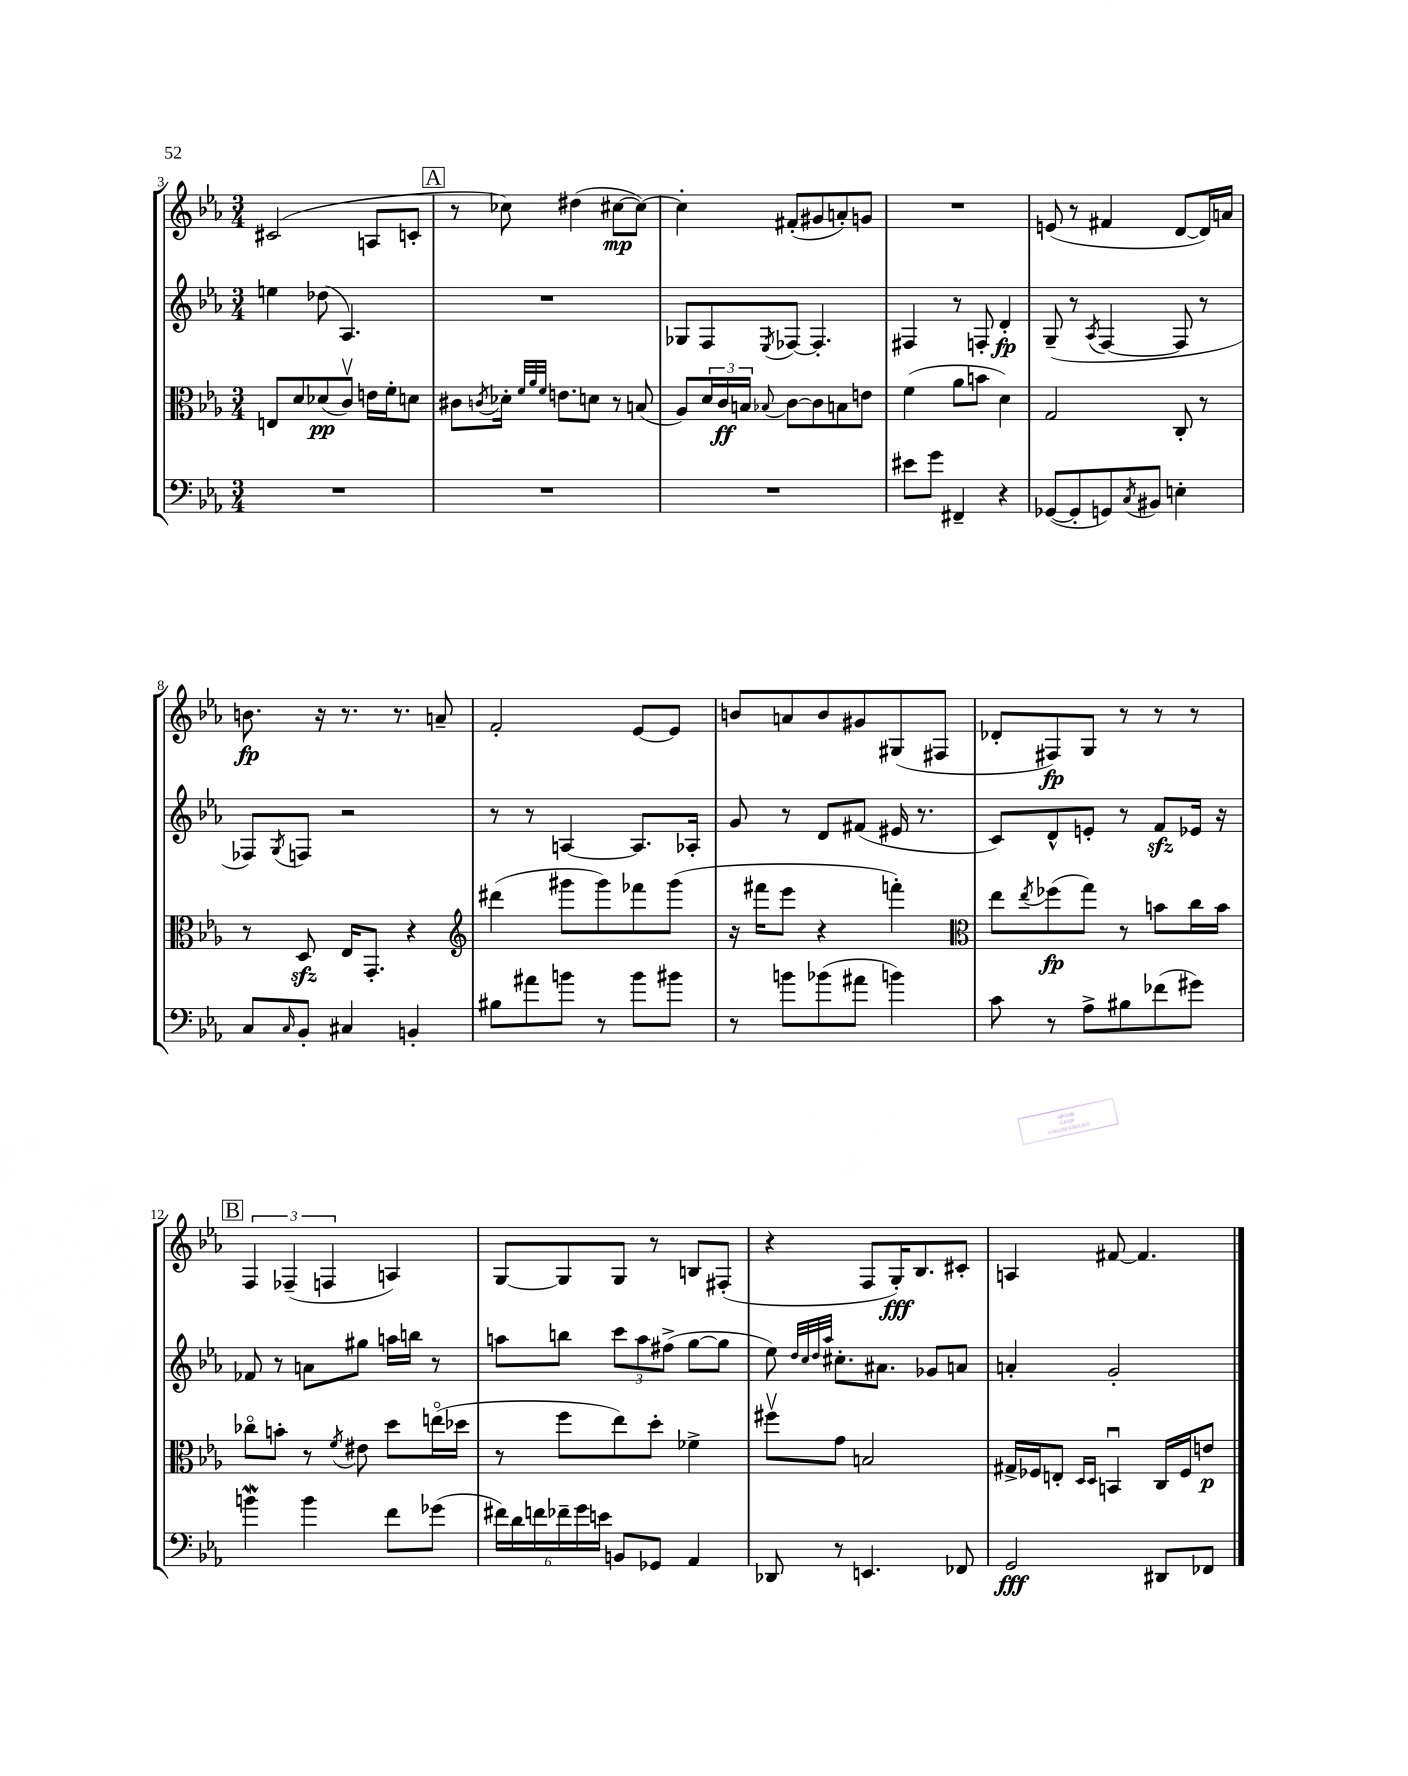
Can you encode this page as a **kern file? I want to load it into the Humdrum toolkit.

**kern	**dynam	**kern	**dynam	**kern	**dynam	**kern	**dynam
*part4	*part4	*part3	*part3	*part2	*part2	*part1	*part1
*staff4	*staff4	*staff3	*staff3	*staff2	*staff2	*staff1	*staff1
*clefF4	*	*clefC3	*	*clefG2	*	*clefG2	*
*k[b-e-a-]	*	*k[b-e-a-]	*	*k[b-e-a-]	*	*k[b-e-a-]	*
*M3/4	*	*M3/4	*	*M3/4	*	*M3/4	*
=3	=3	=3	=3	=3	=3	=3	=3
2.r	.	8En/L	.	4een\	.	(2c#X/	.
.	.	8d/	.	.	.	.	.
.	.	(8d-X/	pp	(8dd-X\	.	.	.
.	.	8cv/J)	.	4.A-/)	.	.	.
.	.	16en\LL	.	.	.	8An/L	.
.	.	16f'\J	.	.	.	.	.
.	.	8dn\J	.	.	.	8cn'/J	.
!!LO:REH:place=s1:t=A
=4	=4	=4	=4	=4	=4	=4	=4
2.r	.	8c#X\L	.	2.r	.	8r	.
.	.	8qcn/	.	.	.	.	.
.	.	16d-X'\Jk	.	.	.	8cc-X\)	.
.	.	32qqf/LLL	.	.	.	.	.
.	.	32qqa-/	.	.	.	.	.
.	.	32qqf/JJJ	.	.	.	.	.
.	.	8.en\L	.	.	.	.	.
.	.	.	.	.	.	(4dd#X\	.
.	.	8dn\J	.	.	.	.	.
.	.	8r	.	.	.	[8cc#X\L	mp
.	.	(8Bn/	.	.	.	8cc#\J_)	.
=5	=5	=5	=5	=5	=5	=5	=5
2.r	.	8A-/L)	.	8G-X/L	.	4cc#'\]	.
.	.	24d/L	.	8F/	.	.	.
.	.	24c/	ff	.	.	.	.
.	.	24Bn/JJ	.	.	.	.	.
.	.	8qqB-X/	.	8qE-/	.	.	.
.	.	[8c\L	.	[8F-X/J	.	(8f#X'/L	.
.	.	8c\]	.	4.F-'/]	.	8g#X/	.
.	.	8Bn\	.	.	.	8an'/)	.
.	.	8en\J	.	.	.	8gn/J	.
=6	=6	=6	=6	=6	=6	=6	=6
8e#X\L	.	(4f\	.	4F#X/	.	2.r	.
8g\J	.	.	.	.	.	.	.
4FF#X~/	.	8a-\L	.	8r	.	.	.
.	.	8bn\J	.	8Fn'/	.	.	.
4r	.	4d\)	.	4d'/	fp	.	.
=7	=7	=7	=7	=7	=7	=7	=7
([8GG-X/L	.	2G/	.	(8G~/	.	(8en/	.
8GG-'/]	.	.	.	8r	.	8r	.
.	.	.	.	8qA-/	.	.	.
8GGn/)	.	.	.	[4F/	.	4f#X/	.
8qC/	.	.	.	.	.	.	.
8BB#X/J	.	.	.	.	.	.	.
4En'\	.	8C'/	.	8F/]	.	[8d/L	.
.	.	8r	.	8r	.	16d/L])	.
.	.	.	.	.	.	16an/JJ	.
!!LO:LB:g=z
=8	=8	=8	=8	=8	=8	=8	=8
8C/L	.	8r	.	8F-X/L)	.	8.bn\	fp
16qqC/	.	.	.	8qG/	.	.	.
8BB-'/J	.	8Dzz/	.	8Fn/J	.	.	.
.	.	.	.	.	.	16r	.
4C#X/	.	16E-/KL	.	2r	.	8.r	.
.	.	8.GG'/J	.	.	.	.	.
.	.	.	.	.	.	8.r	.
4BBn'/	.	4r	.	.	.	.	.
.	.	.	.	.	.	8an~/	.
=9	=9	=9	=9	=9	=9	=9	=9
*	*	*clefG2	*	*	*	*	*
8B#X\L	.	(4ddd#X\	.	8r	.	2f'/	.
8a#X\	.	.	.	8r	.	.	.
8bn\J	.	8ggg#X\L	.	[4An/	.	.	.
8r	.	8ggg#\)	.	.	.	.	.
8b\L	.	8fff-X\	.	8.A/L]	.	[8e-/L	.
8b#X\J	.	(8ggg#\J	.	.	.	8e-/J]	.
.	.	.	.	16A-X'/Jk	.	.	.
=10	=10	=10	=10	=10	=10	=10	=10
8r	.	16r	.	8g/	.	8bn/L	.
.	.	16fff#X\KL	.	.	.	.	.
8bn\L	.	8eee-\J	.	8r	.	8an/	.
(8b-X\	.	4r	.	8d/L	.	8b/	.
8a#X\J	.	.	.	(8f#X/J	.	8g#X/	.
4bn\)	.	4fffn'\)	.	16e#X/	.	(8G#X/	.
.	.	.	.	8.r	.	.	.
.	.	.	.	.	.	8F#X/J	.
=11	=11	=11	=11	=11	=11	=11	=11
*	*	*clefC3	*	*	*	*	*
8c\	.	8ee-\L	.	8c/L)	.	8d-X'/L	.
.	.	8qee-/	.	.	.	.	.
8r	.	(8ff-X\	fp	8d^^/	.	8F#X/)	fp
8A-^\L	.	8gg\J)	.	8en'/J	.	8G/J	.
8B#X\	.	8r	.	8r	.	8r	.
(8f-X\	.	8bn\L	.	8fzz/L	.	8r	.
8g#X\J)	.	16cc\L	.	16e-X/Jk	.	8r	.
.	.	16b\JJ	.	16r	.	.	.
!!LO:LB:g=z
!!LO:REH:place=s1:t=B
=12	=12	=12	=12	=12	=12	=12	=12
4bnW\	.	8cc-X\L	.	8f-X/	.	6F/	.
.	.	8bn'\J	.	8r	.	.	.
.	.	.	.	.	.	(6F-X~/	.
4b\	.	8r	.	8an\L	.	.	.
.	.	.	.	.	.	6Fn/	.
.	.	8qf/	.	.	.	.	.
.	.	8e#X\	.	8gg#X\J	.	.	.
8f\L	.	8dd\L	.	16aan\LL	.	4An/)	.
.	.	.	.	16bbn\JJ	.	.	.
(8g-X\J	.	(16een\L	.	8r	.	.	.
.	.	16dd-X\JJ	.	.	.	.	.
=13	=13	=13	=13	=13	=13	=13	=13
24f#X\LL)	.	8r	.	8aan\L	.	[8G/L	.
24d\	.	.	.	.	.	.	.
24fn\	.	.	.	.	.	.	.
24f-X~\	.	8ff\L	.	8bbn\J	.	8G/]	.
24g\	.	.	.	.	.	.	.
24en\JJ	.	.	.	.	.	.	.
8BBn/L	.	8ee-\)	.	12ccc\L	.	8G/J	.
.	.	.	.	12aa\	.	.	.
8GG-X/J	.	8dd'\J	.	.	.	8r	.
.	.	.	.	(12ff#X^\J	.	.	.
4AA-/	.	4f-X^\	.	[8gg\L	.	8Bn/L	.
.	.	.	.	8gg\J]	.	(8F#X'/J	.
=14	=14	=14	=14	=14	=14	=14	=14
8DD-X/	.	8ff#Xv\L	.	8ee-\)	.	4r	.
.	.	.	.	32qqdd/LLL	.	.	.
.	.	.	.	32qqcc/	.	.	.
.	.	.	.	32qqdd/	.	.	.
.	.	.	.	32qqaa-/JJJ	.	.	.
8r	.	8g\J	.	8.cc#X'\L	.	.	.
4.EEn/	.	2Bn/	.	.	.	8F/L	.
.	.	.	.	8.a#X\J	.	.	.
.	.	.	.	.	.	16G'/K)	fff
.	.	.	.	.	.	8.B-/	.
.	.	.	.	8g-X/L	.	.	.
8FF-X/	.	.	.	8an/J	.	8c#X'/J	.
=15	=15	=15	=15	=15	=15	=15	=15
2GG/	fff	16G#X^/LL	.	4an'/	.	4An/	.
.	.	16F-X/J	.	.	.	.	.
.	.	8En'/J	.	.	.	.	.
.	.	16qqD/LL	.	.	.	.	.
.	.	16qqD/JJ	.	.	.	.	.
.	.	4BBnu/	.	2g'/	.	[8f#X/	.
.	.	.	.	.	.	4.f#/]	.
8DD#X/L	.	16C/LL	.	.	.	.	.
.	.	16F-/J	.	.	.	.	.
8FF-X/J	.	8en/J	p	.	.	.	.
==	==	==	==	==	==	==	==
*-	*-	*-	*-	*-	*-	*-	*-
